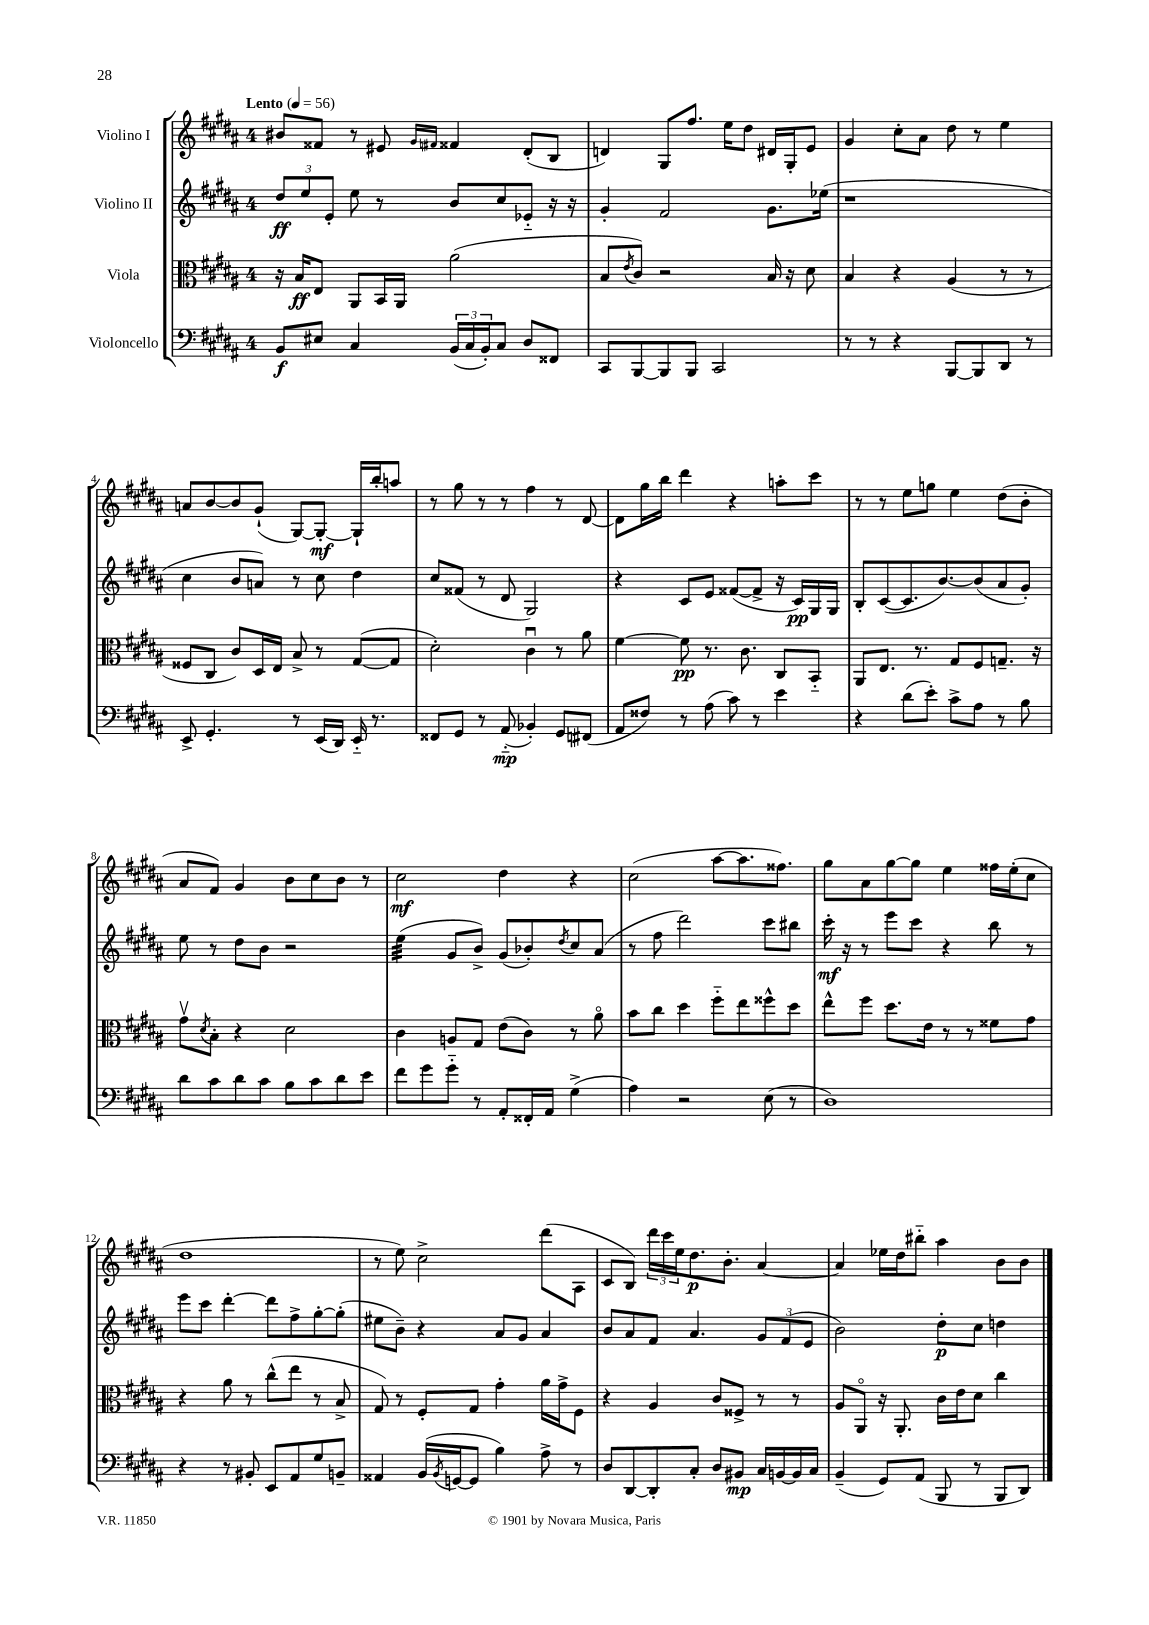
<<
\new StaffGroup <<
\new Staff = "s0" \with { instrumentName = "Violino I" } {
    \clef treble \key b \major \once \override Staff.TimeSignature.style = #'single-digit \time 4/4 \tempo "Lento" 4 = 56
    bis'8 fisis'8 r8 eis'8 \grace { gis'16 fis'16 } fisis'4 dis'8-.( b8 |
    d'4) gis8 fis''8. e''16 dis''8 dis'16 gis16-. e'8 |
    gis'4 cis''8-. ais'8 dis''8 r8 e''4 |
    a'8 b'8~ b'8 gis'8-!( gis8~) gis8~-.\mf gis16-! b''16-. a''8 |
    r8 gis''8 r8 r8 fis''4 r8 dis'8~ |
    dis'8 gis''16 b''16 dis'''4 r4 a''8-. cis'''8 |
    r8 r8 e''8 g''8 e''4 dis''8( b'8-. |
    ais'8 fis'8) gis'4 b'8 cis''8 b'8 r8 |
    cis''2\mf dis''4 r4 |
    cis''2( ais''8~ ais''8. fisis''8.) |
    gis''8 ais'8 gis''8~ gis''8 e''4 fisis''16 e''16-.( cis''8 |
    dis''1 |
    r8 e''8) cis''2-> dis'''8( ais8 |
    cis'8 b8) \tuplet 3/2 { dis'''16 cis'''16 e''16 } dis''8.\p b'8.-. ais'4~ |
    ais'4 ees''16 dis''16 bis''8-_ ais''4 b'8 b'8 \bar "|." |
}
\new Staff = "s1" \with { instrumentName = "Violino II" } {
    \clef treble \key b \major \once \override Staff.TimeSignature.style = #'single-digit \time 4/4
    \tuplet 3/2 { dis''8\ff e''8 e'8-. } e''8 r8 b'8 cis''8 ees'8-_ r16 r16 |
    gis'4-. fis'2 gis'8. ees''16( |
    r1 |
    cis''4 b'8 a'8) r8 cis''8 dis''4 |
    cis''8 fisis'8( r8 dis'8 gis2) |
    r4 cis'8 e'8 fisis'8~( fisis'8-> r16 cis'16\pp) gis16 gis16 |
    b8-. cis'8~( cis'8. b'8.~) b'8( ais'8 gis'8-.) |
    e''8 r8 dis''8 b'8 r2 |
    e''4:32( gis'8 b'8->) gis'8( bes'8-.) \acciaccatura { dis''8 } cis''8 ais'8( |
    r8 fis''8 dis'''2) cis'''8 bis''8 |
    cis'''16-.\mf r16 r8 e'''8 cis'''8 r4 b''8 r8 |
    e'''8 cis'''8 dis'''4~-. dis'''8 fis''8-> gis''8~-. gis''8-.( |
    eis''8 b'8--) r4 ais'8 gis'8 ais'4 |
    b'8 ais'8 fis'8 ais'4. \tuplet 3/2 { gis'8 fis'8( e'8 } |
    b'2) dis''8-.\p cis''8 d''4 \bar "|." |
}
\new Staff = "s2" \with { instrumentName = "Viola" } {
    \clef alto \key b \major \once \override Staff.TimeSignature.style = #'single-digit \time 4/4
    r16 b16\ff e8 ais,8 b,16 ais,16 ais'2( |
    b8 \acciaccatura { e'8 } cis'8) r2 b16 r16 dis'8 |
    b4 r4 ais4( r8 r8 |
    fisis8 cis8 cis'8) dis16 e16 b8-> r8 gis8~( gis8 |
    dis'2-.) cis'4\downbow r8 ais'8 |
    fis'4~ fis'8\pp r8. cis'8. cis8 b,8-_ |
    ais,8 e8. r8. gis8 fis8 g8.-- r16 |
    gis'8\upbow \acciaccatura { dis'8 } b8-. r4 dis'2 |
    cis'4 a8 gis8 e'8( cis'8) r8 ais'8\flageolet |
    b'8 cis''8 dis''4 fis''8-_ e''8 fisis''8-^ dis''8 |
    e''8-^ fis''8 dis''8. e'16 r8 r8 fisis'8 gis'8 |
    r4 ais'8 r8 cis''8-^( e''8 r8 b8-> |
    gis8) r8 fis8-. gis8 gis'4-. ais'16 gis'16-> fis8 |
    r4 ais4 cis'8 fisis8-> r8 r8 |
    ais8 ais,8\flageolet r16 ais,8.-. cis'16 e'16 dis'8 cis''4 \bar "|." |
}
\new Staff = "s3" \with { instrumentName = "Violoncello" } {
    \clef bass \key b \major \once \override Staff.TimeSignature.style = #'single-digit \time 4/4
    b,8\f eis8 cis4 \tuplet 3/2 { b,16( cis16 b,16-.) } cis8 dis8 fisis,8 |
    cis,8 b,,8~ b,,8 b,,8 cis,2 |
    r8 r8 r4 b,,8~ b,,8 dis,8 r8 |
    e,8-> gis,4.-. r8 e,16( dis,16) e,16-_ r8. |
    fisis,8 gis,8 r8 ais,8-_\mp( bes,4-.) gis,8 fis,8( |
    ais,8 fisis8) r8 ais8( cis'8) r8 e'4 |
    r4 dis'8( e'8-.) cis'8-> ais8 r8 b8 |
    dis'8 cis'8 dis'8 cis'8 b8 cis'8 dis'8 e'8 |
    fis'8 gis'8 gis'8-_ r8 ais,8-. fisis,16-. ais,16 gis4->( |
    ais4) r2 e8( r8 |
    dis1) |
    r4 r8 bis,8-. e,8 ais,8 gis8 b,8-- |
    aisis,4 b,16( \acciaccatura { b,8 } g,16~ g,8 b4) ais8-> r8 |
    dis8 dis,8~ dis,8-. cis8-. dis8 bis,8\mp cis16 b,16~ b,16 cis16 |
    b,4--( gis,8) ais,8( b,,8 r8 b,,8 dis,8) \bar "|." |
}
>>
>>
